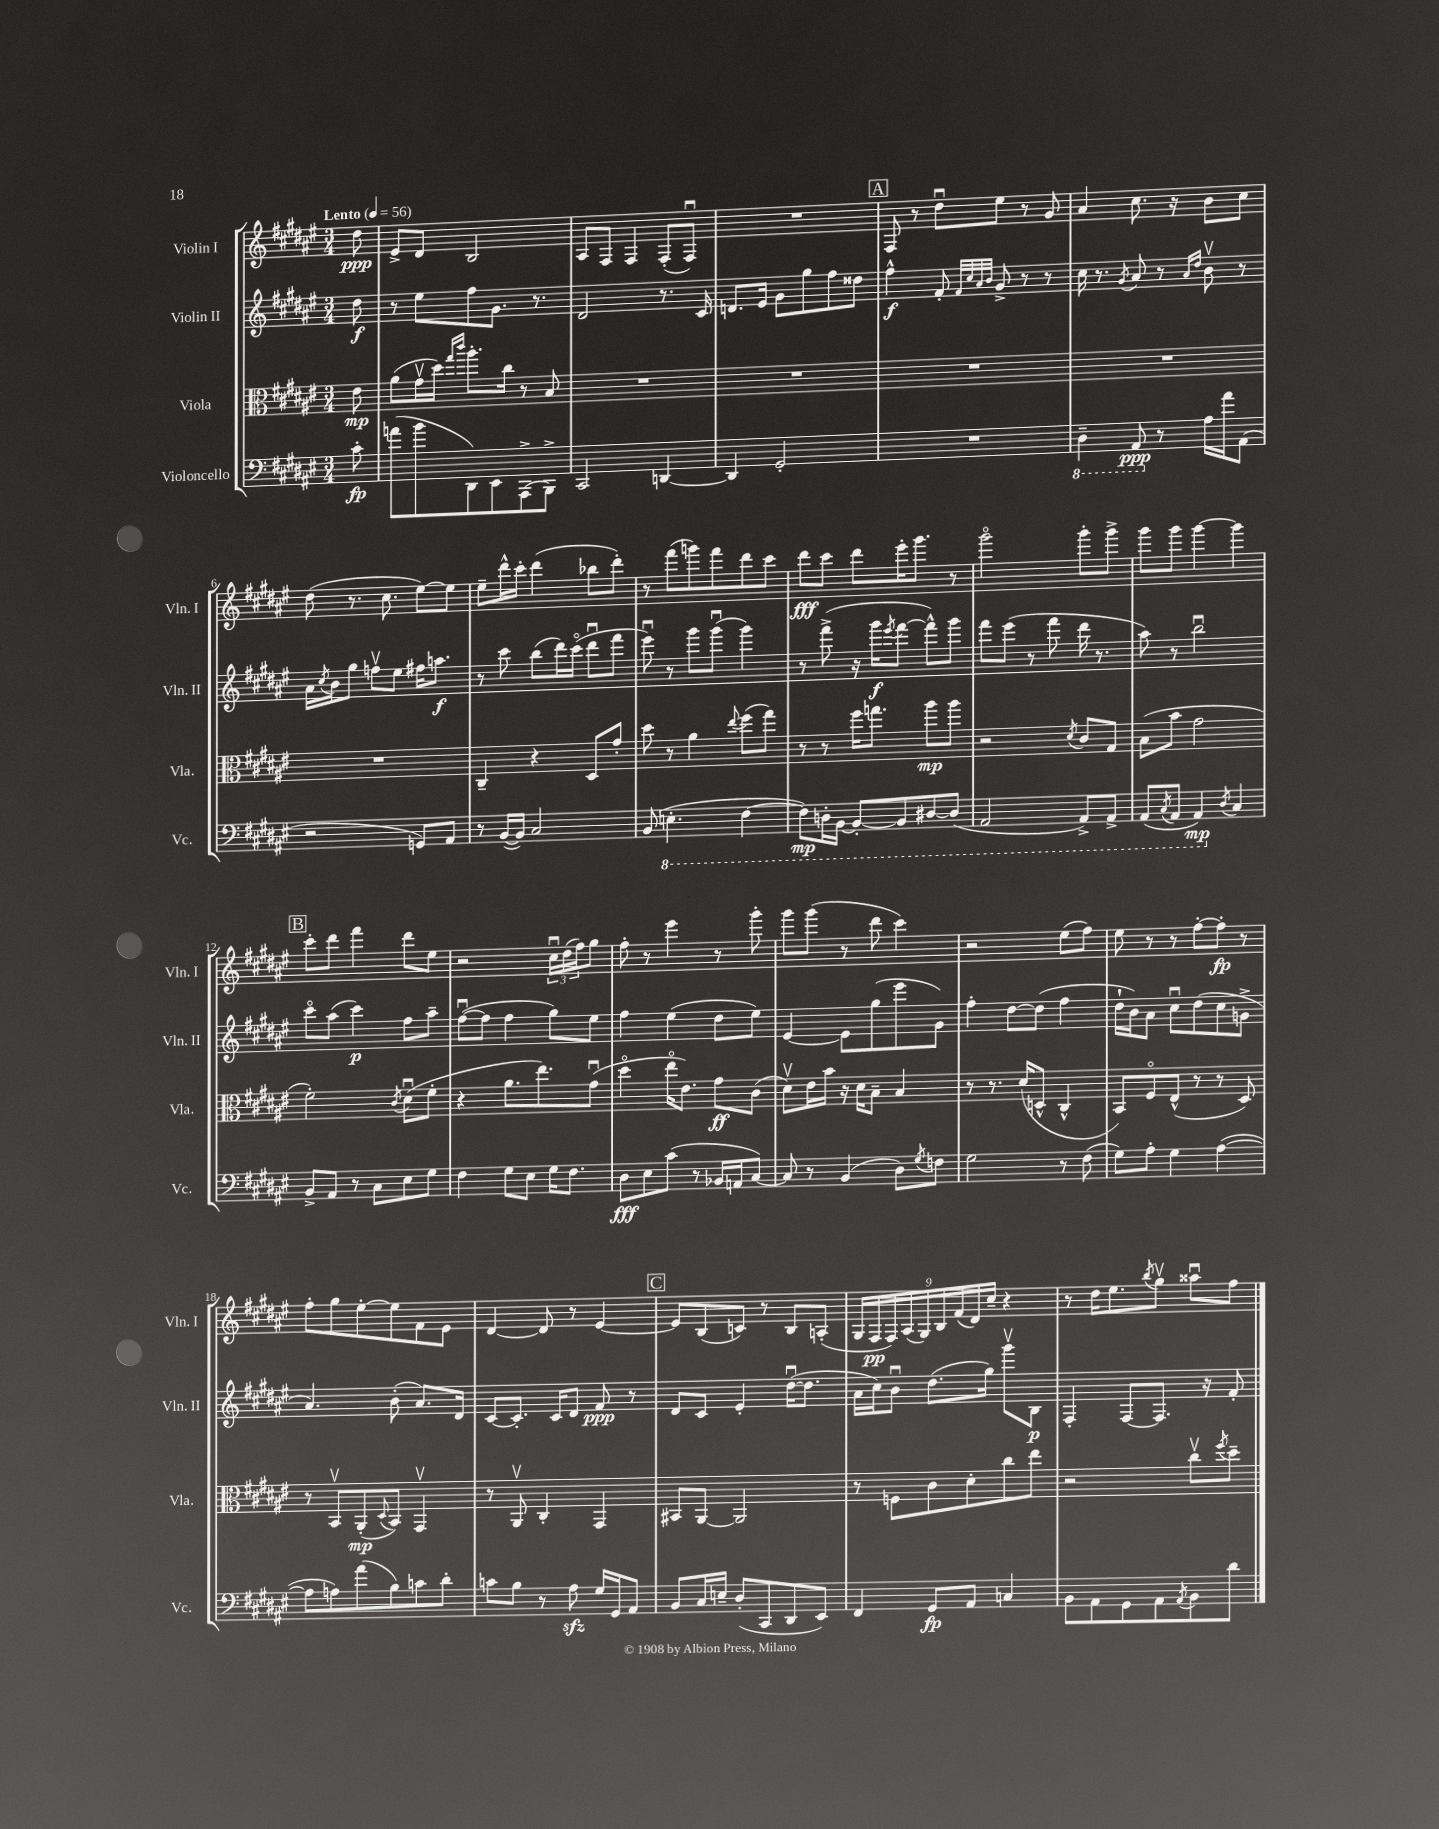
<<
\new StaffGroup <<
\new Staff = "s0" \with { instrumentName = "Violin I" shortInstrumentName = "Vln. I" } {
    \clef treble \key fis \major \numericTimeSignature \time 3/4 \partial 8 \tempo "Lento" 4 = 56
    dis''8\ppp |
    eis'8-> dis'8 b2 |
    ais8 fis8 fis4 fis8-.( fis8\downbow) |
    R2. |
    \mark \markup { \box "A" } fis8 r8 dis''8\downbow eis''8 r8 gis'8 |
    ais'4 cis''8. r16 b'8 cis''8 |
    dis''8( r8. cis''8. eis''8~) eis''8 |
    eis''8-- dis'''16-^ cis'''16-. dis'''4( bes''8 dis'''8-.) |
    r8 fis'''8( g'''8) fis'''8 dis'''8 cis'''8 |
    dis'''8\fff cis'''8 dis'''8 eis'''16-. gis'''8. r8 |
    gis'''2\flageolet gis'''8-. gis'''8-> |
    gis'''8 gis'''8 gis'''4~ gis'''4 |
    \mark \markup { \box "B" } cis'''8-. dis'''8 fis'''4 dis'''8 eis''8 |
    r2 \tuplet 3/2 { cis''16\downbow dis''16( fis''16) } gis''8 |
    fis''8-. r8 eis'''4 r8 gis'''8-. |
    gis'''8 gis'''8( r8 dis'''8 cis'''4) |
    r2 eis''8( fis''8) |
    eis''8 r8 r8 fis''8~-. fis''8-.\fp r8 |
    fis''8-. gis''8 eis''8~-. eis''8 fis'8 eis'8 |
    dis'4~ dis'8 r8 eis'4~ |
    \mark \markup { \box "C" } eis'8 b8( c'8) r8 b8 a8-.( |
    \tuplet 9/8 { gis16 fis16\pp fis16) ais16( gis16) b16 fis'16( dis'16) cis''16-- } r4 |
    r8 dis''16 eis''8. \acciaccatura { b''8 } gis''8\upbow aisis''8\downbow fis''8 \bar "|." |
}
\new Staff = "s1" \with { instrumentName = "Violin II" shortInstrumentName = "Vln. II" } {
    \clef treble \key fis \major \numericTimeSignature \time 3/4 \partial 8
    dis''8\f |
    r8 eis''8 fis''8 gis'8. r8. |
    dis'2 r8. cis'16 |
    d'8. eis'16 gis'8 gis''8 fis''8 disis''8 |
    \mark \markup { \box "A" } fis''4-^\f fis'8-. \grace { fis'32 cis''32 ais'32 b'32 } gis'8-> r8 r8 |
    cis''16 r8. \acciaccatura { gis'8 } ais'8 r8 \grace { ais'16 dis''16 } b'8\upbow r8 |
    ais'16 \acciaccatura { cis''8 } b'16 gis''8 f''8\upbow eis''8 fis''16 a''8.\f |
    r8 cis'''8 b''8( dis'''16) cis'''16\flageolet( dis'''8\downbow fis'''8 |
    eis'''8\downbow) r8 gis'''8 gis'''8\downbow( gis'''4) |
    r8 fis'''8->( r16 gis'''16\f \acciaccatura { eis'''8 } fis'''8~ fis'''8-^) gis'''8 |
    fis'''8 eis'''8( r8 fis'''8 dis'''16 r8. |
    ais''8) r8 b''2\downbow |
    \mark \markup { \box "B" } cis'''8\flageolet ais''8( cis'''4\p) fis''8 ais''8-- |
    fis''8~\downbow( fis''8 fis''4 gis''8) eis''8 |
    fis''4 eis''4( dis''8 eis''8) |
    eis'4~ eis'8 gis''8( eis'''8 gis'8) |
    fis''4-. dis''8~ dis''8( fis''4 |
    dis''16-! b'16) ais'8 cis''8\downbow dis''8( cis''8 g'8-> |
    ais'4.) b'8-.( ais'8.) dis'16 |
    cis'8~ cis'8.-. cis'16 dis'8 fis'8\ppp r8 |
    \mark \markup { \box "C" } dis'8 cis'8 eis'4-. dis''16~\downbow( dis''8. |
    ais'16 cis''16) b'8\downbow dis''8.( gis''16) gis'''8\upbow b8\p |
    fis4-. fis8~ fis8. r16 fis'8-. \bar "|." |
}
\new Staff = "s2" \with { instrumentName = "Viola" shortInstrumentName = "Vla." } {
    \clef alto \key fis \major \numericTimeSignature \time 3/4 \partial 8
    eis'8\mp |
    ais'8( gis'16\upbow dis''16) \grace { gis''16 cis'''16 } ais''8.-. cis''16 r8 b8 |
    R2. |
    R2. |
    \mark \markup { \box "A" } R2. |
    R2. |
    R2. |
    cis4-- r4 dis8 gis'8-. |
    dis''8 r8 ais'4 \appoggiatura { eis''8 } fis''8( gis''8) |
    r8 r8 fis''16 g''8. ais''8\mp ais''8 |
    r2 \acciaccatura { dis'8 } cis'8 gis8 |
    b8( b'8 gis'2 |
    \mark \markup { \box "B" } fis'2-.) \acciaccatura { cis'8 } dis'8\downbow( fis'8-. |
    r4 ais'8. eis''8.) gis'8\downbow( |
    dis''4\flageolet eis''16\flageolet eis'8.) gis'8\ff cis'8( |
    dis'8\upbow) eis'16 b'16 r16 dis'16 b8-- b4 |
    r8 r8. dis'16( d8-^ cis4-^ |
    b,8) fis8\flageolet eis8-^( r8 r8 dis8) |
    r8 b,8\upbow ais,8-.\mp( \appoggiatura { dis8 } b,8) gis,4\upbow |
    r8 ais,8\upbow cis4-. gis,4 |
    \mark \markup { \box "C" } bis,8 ais,8~ ais,2 |
    r8 f8 cis'8 dis'8-. cis''8 eis''8 |
    r2 cis''8\upbow \acciaccatura { fis''8 } dis''8-- \bar "|." |
}
\new Staff = "s3" \with { instrumentName = "Violoncello" shortInstrumentName = "Vc." } {
    \clef bass \key fis \major \numericTimeSignature \time 3/4 \partial 8
    cis'8-.\fp |
    a'8( b'8 dis,8) eis,8 ais,,8->( b,,8->) |
    cis,2 d,4~ |
    d,4 gis,2-. |
    \mark \markup { \box "A" } R2. |
    \ottava #-1 dis,4-- ais,,8\ppp \ottava #0 r8 ais16 ais'16 ais,8( |
    r2 g,8) ais,8 |
    r8 b,16~( b,16) cis2 |
    b,8( \ottava #-1 e,4.-. fis,4~ |
    fis,8\mp) d,16-. b,,16~ b,,8~-. b,,8 dis,8~ dis,8( |
    ais,,2 ais,,8->) ais,,8-> |
    ais,,8( \acciaccatura { cis,8 } ais,,8 ais,,4\mp) \ottava #0 \acciaccatura { dis8 } cis4 |
    \mark \markup { \box "B" } b,8-> ais,8 r8 cis8 eis8 gis8 |
    fis4 gis8 eis8 gis16 fis8. |
    dis8\fff eis8 cis'8( r8 bes,16 a,16 cis8~) |
    cis8 r8 b,4( dis8) \acciaccatura { gis8 } f8 |
    gis2 r8 fis8( |
    gis8) ais8-. gis4 ais4~( |
    ais8 a8) ais'8( b8) c'8 dis'8-. |
    c'8 b8 r8 ais8\sfz gis16 gis,16 ais,8 |
    \mark \markup { \box "C" } b,8 cis16 e16-- dis8-.( cis,8 dis,8 eis,8) |
    fis,4 gis,8\fp ais,8 c4 |
    b,8 ais,8 gis,8 ais,8 \acciaccatura { ais,8 } b,8 dis'8 \bar "|." |
}
>>
>>
